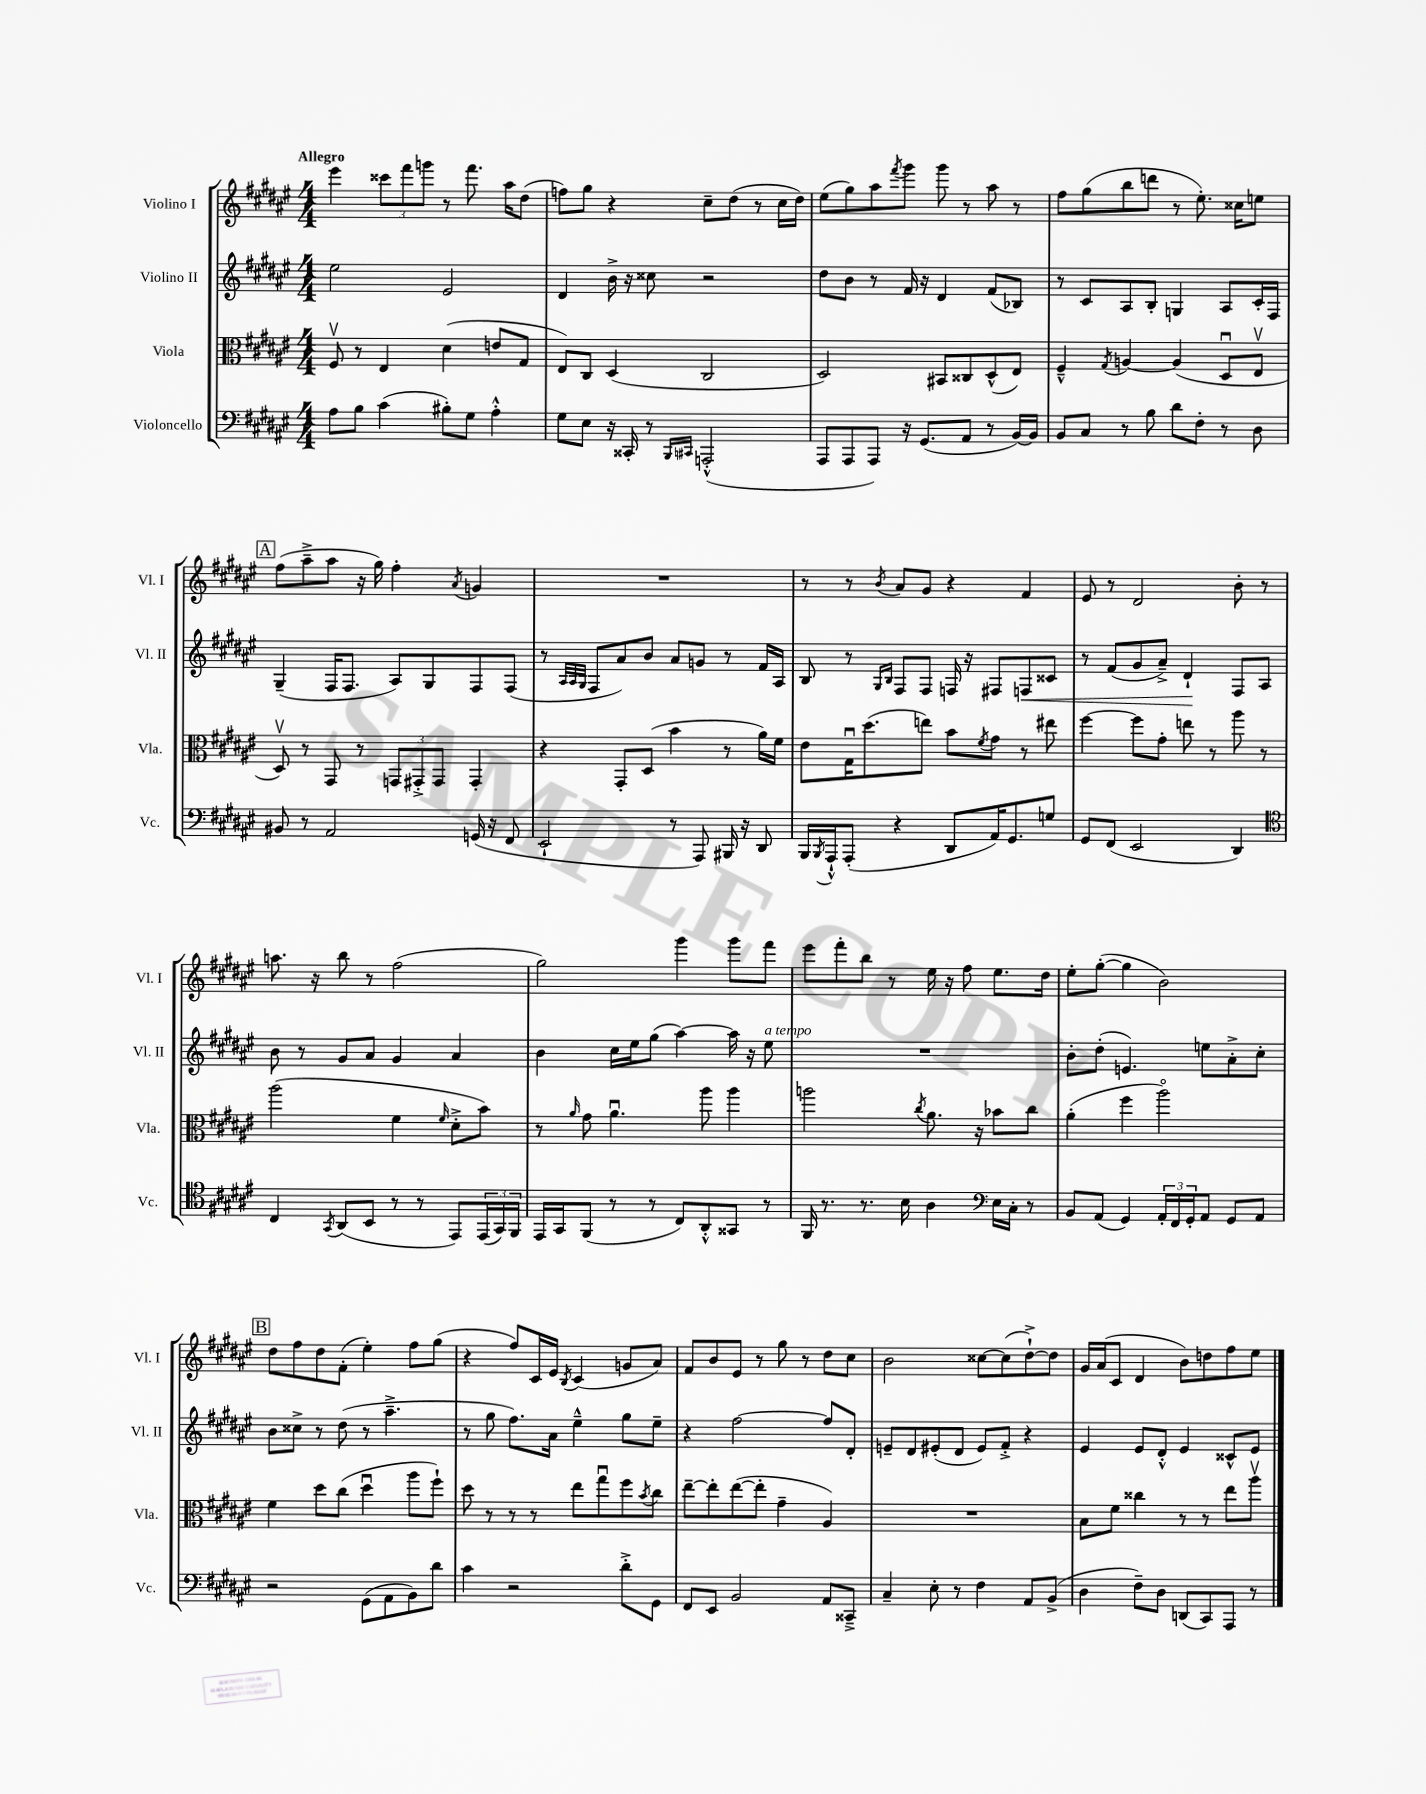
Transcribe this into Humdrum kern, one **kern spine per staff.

**kern	**kern	**kern	**kern
*staff4	*staff3	*staff2	*staff1
*clefF4	*clefC3	*clefG2	*clefG2
*k[f#c#g#d#a#e#]	*k[f#c#g#d#a#e#]	*k[f#c#g#d#a#e#]	*k[f#c#g#d#a#e#]
*M4/4	*M4/4	*M4/4	*M4/4
8A#	8F#v	2ee#	4eee#
8B	8r	.	.
(4c#	4E#	.	12ccc##
.	.	.	12fff#
.	.	.	12ggg
8B#')	(4d#	2e#	8r
8G#	.	.	8.fff#
4A#'^^	8e	.	.
.	.	.	16aa#
.	8G#	.	(8dd#
=	=	=	=
8G#	8E#)	4d#	8ff)
8E#	8C#	.	8gg#
16r	(4D#	16b^	4r
16CC##'	.	16r	.
8r	.	8cc##	.
16qqBBB	.	.	.
16qqCC#	.	.	.
(2AAA'^^	2C#	2r	8cc#~
.	.	.	(8dd#
.	.	.	8r
.	.	.	16cc#
.	.	.	16dd#)
=	=	=	=
8AAA#	2D#)	8dd#	(8ee#
8AAA#	.	8b	8gg#)
8AAA#)	.	8r	8aa#
.	.	.	8qfff#
16r	.	16f#	8ggg#
(8.GG#	.	16r	.
.	8BB#	4d#	8ggg#
8AA#	8C##	.	8r
8r	(8D#^^	(8f#	8aa#
[16BB)	8E#)	8B-)	8r
16BB]	.	.	.
=	=	=	=
8BB	4F#~^^	8r	8ff#
8C#	.	8c#	(8gg#
.	8qG#	.	.
8r	[4A	8A#	8bb
8B	.	8B'	8ddd
8d#	(4A]	4G	8r
8F#'	.	.	8.ee#')
8r	8D#u	8A#	.
.	.	.	16cc##
8D#	8E#v	16c#'	8ee
.	.	16F#	.
=	=	=	=
8BB#	8D#v)	(4G#~	(8ff#
8r	8r	.	8aa#~^
2AA#	8GG#	16F#	8aa#
.	.	8.F#	.
.	8r	.	16r
.	.	.	16gg#)
.	12GG	8A#)	4ff#'
.	12GG#'^	.	.
.	.	8G#	.
.	12GG#	.	.
.	.	.	8qa#
(16GG	4GG#'	8F#	4g
16r	.	.	.
8FF#	.	(8F#	.
=	=	=	=
2EE#`	4r	8r	1r
.	.	32qqA#	.
.	.	32qqA#	.
.	.	32qqG#	.
.	.	8F#	.
.	8GG#'	8a#)	.
.	(8D#	8b	.
8r	4b	8a#	.
8AAA#)	.	8g	.
16BBB#	8r	8r	.
16r	.	.	.
8DD#	16a#)	16f#	.
.	16f#	16A#	.
=	=	=	=
16BBB	8e#	8B	8r
8qBBB	.	.	.
16AAA#`^^	.	.	.
(8AAA#'	16G#u	8r	8r
.	(8.dd#	.	.
.	.	16qqG#	.
.	.	16qqB	8qb
4r	.	8F#	8a#
.	8ee)	8F#	8g#
8DD#	8b	16F	4r
.	.	16r	.
.	8qf#	.	.
16AA#)	8g#	8F#	.
8.GG#	.	.	.
.	8r	8F	4f#
8G	8ee#	8c##	.
=	=	=	=
8GG#	[4ff#	8r	8e#
(8FF#	.	(8f#	8r
2EE#	8ff#]	8g#	2d#
.	8g#'	8a#~^)	.
.	8ee	4d#`	.
.	8r	.	.
4DD#)	8aa#	8F#	8b'
.	8r	8A#	8r
=	=	=	=
*clefC4	*	*	*
4C#	(2aa#	8b	8.aa
.	.	8r	.
.	.	.	16r
8qGG#	.	.	.
(8AA#	.	8g#	8bb
8BB	.	8a#	8r
8r	4f#	4g#	(2ff#
8r	.	.	.
.	16qqf#	.	.
8EE#)	8d#'^	4a#	.
(24EE#	8b)	.	.
24GG#)	.	.	.
24FF#	.	.	.
=	=	=	=
16EE#	8r	4b	2gg#)
16GG#	.	.	.
.	16qqa#	.	.
(8FF#	8g#	.	.
8r	4.a#u	16cc#	.
.	.	16ee#	.
8r	.	(8gg#	.
8C#)	.	[4aa#)	4ggg#
8AA#'^^	8aa#	.	.
8GG##	4aa#	16aa#]	8ggg#
.	.	16r	.
8r	.	8ee#	8fff#
=	=	=	=
16FF#	2aa	1r	8eee#
8.r	.	.	.
.	.	.	8fff#'
8.r	.	.	8bb
.	.	.	8r
16B	.	.	.
.	8qcc#	.	.
4A#	8.a#	.	16ee#
.	.	.	16r
.	.	.	8ff#
.	16r	.	.
*clefF4	*	*	*
16E#	8b-	.	8.ee#
16C#'	.	.	.
8r	8cc#	.	.
.	.	.	16dd#
=	=	=	=
8BB	(4a#'	8b'	8ee#'
(8AA#	.	(8dd#'	([8gg#'
4GG#)	4ff#	4.e)	4gg#]
24AA#'	2aa#o)	.	2b)
24FF#	.	.	.
24GG#'	.	.	.
8AA#	.	8ee	.
8GG#	.	8a#'^	.
8AA#	.	8cc#'	.
=	=	=	=
2r	4f#	8b	8dd#
.	.	8cc##^	8ff#
.	8dd#	8r	8dd#
.	(8cc#	(8dd#	(8f#'
(8GG#	4dd#u	8r	4ee#')
8AA#	.	4.aa#~^	.
8BB)	8aa#	.	8ff#
8d#	8ff#`)	.	(8gg#
=	=	=	=
4c#	8dd#	8r	4r
.	8r	8gg#	.
2r	8r	8.ff#)	8ff#)
.	8r	.	16c#
.	.	16a#	16e#
.	.	.	8qB
.	8ee#	4ee#~^^	(4c#
.	8gg#u	.	.
8d#'^	8ff#	8gg#	8g
.	8qb	.	.
8GG#	8cc#	8ee#~	8a#)
=	=	=	=
8FF#	[8ee#~	4r	8f#
8EE#	8ee#']	.	8b
2BB	([8ee#	[2ff#	8e#
.	8ee#']	.	8r
.	4g#~	.	8gg#
.	.	.	8r
8AA#	4A#)	8ff#]	8dd#
8CC##~^	.	8d#'	8cc#
=	=	=	=
4C#~	1r	8e~	2b
.	.	8d#	.
8E#'	.	(8e#'	.
8r	.	8d#	.
4F#	.	8e#)	[8cc##
.	.	8f#'^	(8cc##]
8AA#	.	4r	[8dd#`^)
(8BB^	.	.	8dd#]
=	=	=	=
4D#	8B	4e#	16g#
.	.	.	(16a#
.	8f#	.	8c#
8F#~)	4cc##	8e#	4d#
8D#	.	8d#'^^	.
(8DD	8r	4e#	8b)
8CC#)	8r	.	8dd
8AAA#	8ee#	8c##^^	8ff#
8r	8aa#v	8e#	8ee#
==	==	==	==
*-	*-	*-	*-
